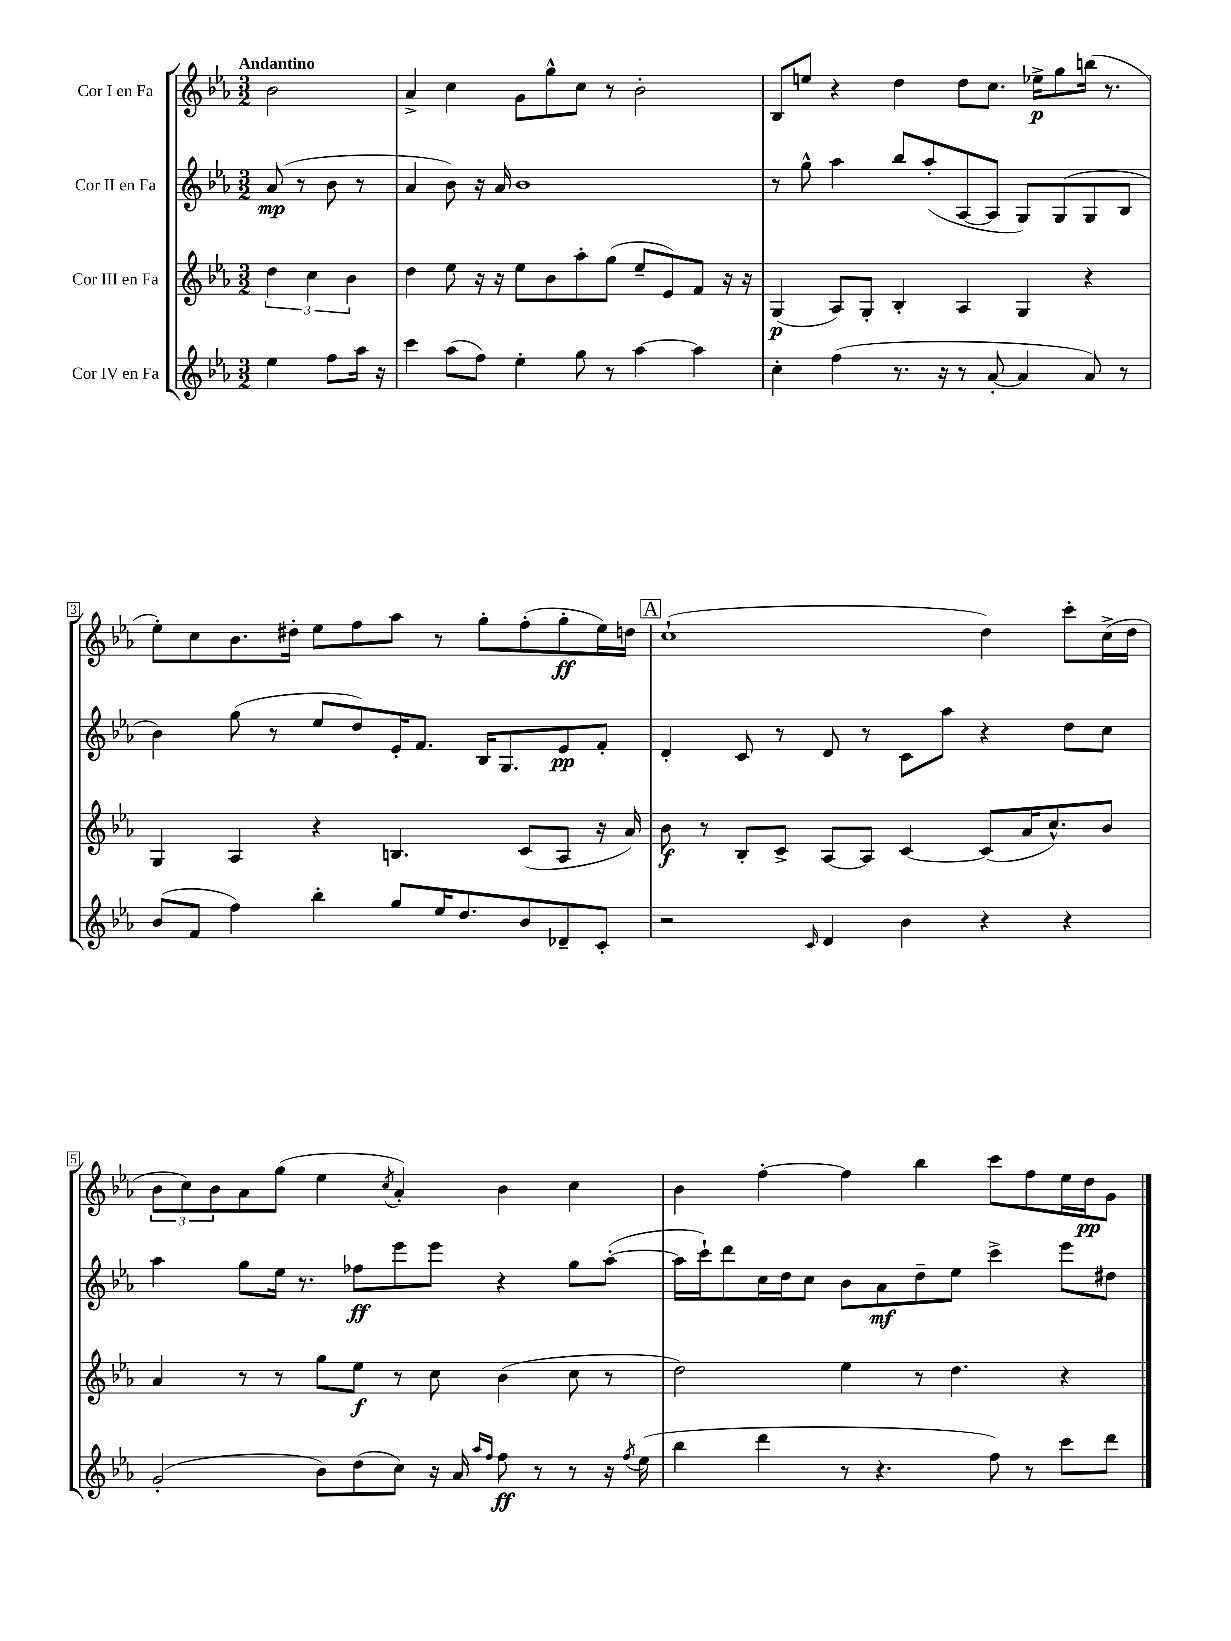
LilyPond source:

<<
\new StaffGroup <<
\new Staff = "s0" \with { instrumentName = "Cor I en Fa" } {
    \clef treble \key ees \major \numericTimeSignature \time 3/2 \partial 2 \tempo "Andantino"
    bes'2 |
    aes'4-> c''4 g'8 g''8-^ c''8 r8 bes'2-. |
    bes8 e''8 r4 d''4 d''8 c''8. ees''16->\p g''8 b''16( r8. |
    ees''8-.) c''8 bes'8. dis''16-. ees''8 f''8 aes''8 r8 g''8-. f''8-.( g''8-.\ff ees''16) d''16 |
    \mark \markup { \box "A" } c''1-!( d''4) c'''8-. c''16->( d''16 |
    \tuplet 3/2 { bes'8 c''8) bes'8 } aes'8 g''8( ees''4 \acciaccatura { c''8 } aes'4-.) bes'4 c''4 |
    bes'4 f''4~-. f''4 bes''4 c'''8 f''8 ees''16 d''16\pp g'8 \bar "|." |
}
\new Staff = "s1" \with { instrumentName = "Cor II en Fa" } {
    \clef treble \key ees \major \numericTimeSignature \time 3/2 \partial 2
    aes'8\mp( r8 bes'8 r8 |
    aes'4 bes'8) r16 aes'16 bes'1 |
    r8 g''8-^ aes''4 bes''8 aes''8-.( aes8~ aes8 g8) g8( g8 bes8 |
    bes'4) g''8( r8 ees''8 d''8) ees'16-. f'8. bes16 g8. ees'8\pp f'8-. |
    \mark \markup { \box "A" } d'4-. c'8 r8 d'8 r8 c'8 aes''8 r4 d''8 c''8 |
    aes''4 g''8 ees''16 r8. fes''8\ff ees'''8 ees'''8 r4 g''8 aes''8~-.( |
    aes''16 c'''16-!) d'''8 c''16 d''16 c''8 bes'8 aes'8\mf d''8-- ees''8 c'''4-> ees'''8 dis''8 \bar "|." |
}
\new Staff = "s2" \with { instrumentName = "Cor III en Fa" } {
    \clef treble \key ees \major \numericTimeSignature \time 3/2 \partial 2
    \tuplet 3/2 { d''4 c''4 bes'4 } |
    d''4 ees''8 r16 r16 ees''8 bes'8 aes''8-. g''8( ees''8-- ees'8) f'8 r16 r16 |
    g4\p( aes8) g8-. bes4-. aes4 g4 r4 |
    g4 aes4 r4 b4. c'8( aes8 r16 aes'16) |
    \mark \markup { \box "A" } bes'8\f r8 bes8-. c'8-> aes8~ aes8 c'4~ c'8( aes'16 c''8.-^) bes'8 |
    aes'4 r8 r8 g''8 ees''8\f r8 c''8 bes'4( c''8 r8 |
    d''2) ees''4 r8 d''4. r4 \bar "|." |
}
\new Staff = "s3" \with { instrumentName = "Cor IV en Fa" } {
    \clef treble \key ees \major \numericTimeSignature \time 3/2 \partial 2
    ees''4 f''8 aes''16 r16 |
    c'''4 aes''8( f''8) ees''4-. g''8 r8 aes''4~ aes''4 |
    c''4-. f''4( r8. r16 r8 aes'8~-. aes'4 aes'8) r8 |
    bes'8( f'8 f''4) bes''4-. g''8 ees''16 d''8. bes'8 des'8-- c'8-. |
    \mark \markup { \box "A" } r2 \grace { c'16 } d'4 bes'4 r4 r4 |
    g'2-.( bes'8) d''8( c''8) r16 aes'16 \grace { aes''16 f''16 } f''8\ff r8 r8 r16 \acciaccatura { f''8 } ees''16( |
    bes''4 d'''4 r8 r4. f''8) r8 c'''8 d'''8 \bar "|." |
}
>>
>>
\layout { \context { \Score \override BarNumber.stencil = #(make-stencil-boxer 0.1 0.3 ly:text-interface::print) } }
